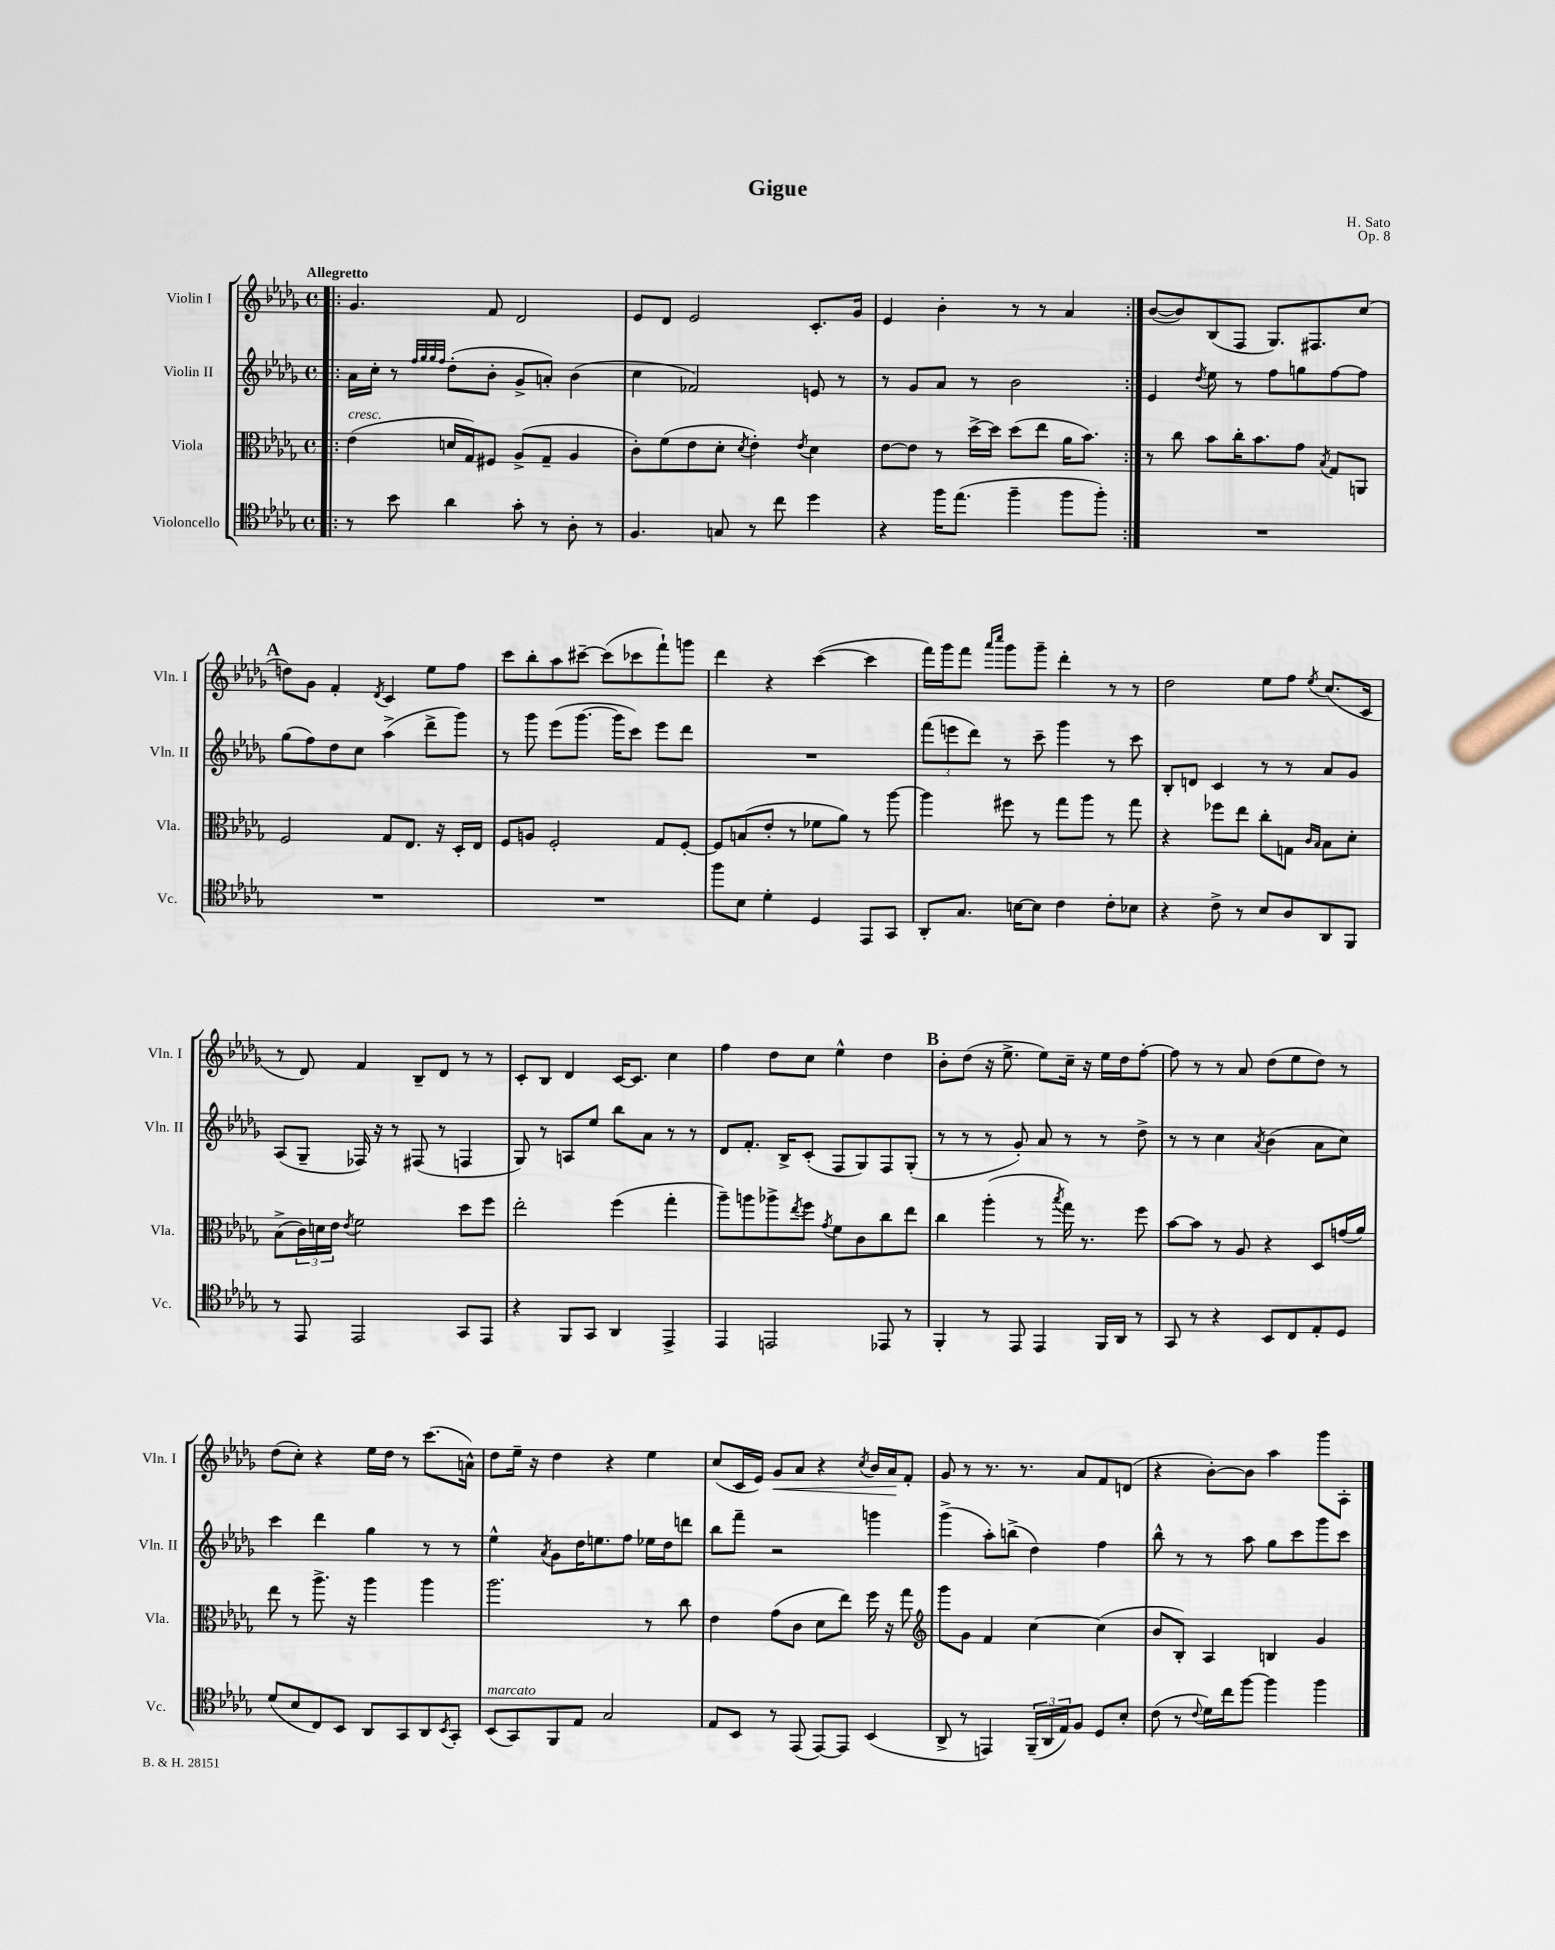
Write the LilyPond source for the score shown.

\header { title = "Gigue" composer = "H. Sato" opus = "Op. 8" }
<<
\new StaffGroup <<
\new Staff = "s0" \with { instrumentName = "Violin I" shortInstrumentName = "Vln. I" } {
    \clef treble \key des \major \defaultTimeSignature \time 4/4 \tempo "Allegretto"
    \repeat volta 2 { \bar ".|:" ges'4. f'8 des'2 |
    ees'8 des'8 ees'2 c'8.-. ges'16 |
    ees'4 bes'4-. r8 r8 aes'4 | }
    bes'8~( bes'8) bes8( f8 ges8.) fis8. c''8( |
    \mark \markup { \bold "A" } d''8) ges'8 f'4-. \acciaccatura { des'8 } c'4 ees''8 f''8 |
    c'''8 bes''8-. aes''8 cis'''8~-- cis'''8( ces'''8 f'''8-!) g'''8 |
    des'''4 r4 c'''4~( c'''4 |
    f'''16) ges'''16 f'''8 \grace { aes'''16 c''''16 } ges'''8 ges'''8-- des'''4-. r8 r8 |
    des''2 ees''8 f''8 \acciaccatura { ees''8 } c''8.( c'16 |
    r8 des'8) f'4 bes8-- des'8 r8 r8 |
    c'8-. bes8 des'4 c'16~ c'8. c''4 |
    f''4 des''8 c''8 ees''4-^ des''4 |
    \mark \markup { \bold "B" } bes'8-. des''8( r16 ees''8.-> ees''8) c''16-- r16 ees''16 des''16 f''8~-. |
    f''8 r8 r8 aes'8 des''8( ees''8 des''8) r8 |
    des''8( c''8-.) r4 ees''16 des''16 r8 c'''8.( a'16-^) |
    des''8 ees''16-- r16 des''4 r4 ees''4 |
    c''8( c'16 ees'16) ges'8\< aes'8 r4 \acciaccatura { c''8 } bes'16 aes'16\! f'8-. |
    ges'8 r8 r8. r8. aes'8 f'8 d'8( |
    r4 bes'8~-.) bes'8 aes''4 ges'''8 aes8-. \bar "|." |
}
\new Staff = "s1" \with { instrumentName = "Violin II" shortInstrumentName = "Vln. II" } {
    \clef treble \key des \major \defaultTimeSignature \time 4/4
    \repeat volta 2 { \bar ".|:" aes'16 c''16-. r8 \grace { f''32 ges''32 ges''32 f''32 } des''8-.( bes'8-. ges'8-> a'8-.) bes'4( |
    c''4 fes'2) e'8 r8 |
    r8 ges'8 aes'8 r8 bes'2 | }
    ees'4 \acciaccatura { des''8 } ees''8 r8 f''8 g''8 f''8~ f''8 |
    \mark \markup { \bold "A" } ges''8( f''8) des''8 c''8 aes''4->( des'''8-> ges'''8) |
    r8 ges'''8 ees'''8( ges'''8.~ ges'''16 c'''8) ees'''8 des'''8 |
    R1 |
    \tuplet 3/2 { f'''8( e'''8 des'''8) } r8 c'''8-- ges'''4 r8 c'''8 |
    bes8-. d'8 c'4 r8 r8 aes'8 ges'8 |
    aes8( ges8-- fes16) r16 r8 fis8( r8 f4 |
    ges8) r8 a8 ees''8 bes''8 aes'8 r8 r8 |
    des'8 f'8.-. bes16-> c'8-.( f8 ges8) f8 ges8-.( |
    \mark \markup { \bold "B" } r8 r8 r8 ges'8-.) aes'8 r8 r8 des''8-> |
    r8 r8 c''4 \acciaccatura { aes'8 } bes'4( aes'8 c''8) |
    c'''4 des'''4 ges''4 r8 r8 |
    ees''4-^ \acciaccatura { aes'8 } ges'8 des''16 e''8. f''8 ees''16 des''16 d'''8 |
    bes''8 f'''8-- r2 g'''4 |
    ges'''4->( aes''8-.) b''8->( des''4) f''4 |
    bes''8-^ r8 r8 aes''8 ges''8 c'''8 ges'''8 c'''8 \bar "|." |
}
\new Staff = "s2" \with { instrumentName = "Viola" shortInstrumentName = "Vla." } {
    \clef alto \key des \major \defaultTimeSignature \time 4/4
    \repeat volta 2 { \bar ".|:" ees'4^\markup { \italic "cresc." }( d'16 ges16) fis8 aes8->( ges8-- aes4 |
    c'8-.) f'8( ees'8 des'8-. \acciaccatura { des'8 } ees'4-.) \acciaccatura { ees'8 } des'4 |
    ees'8~ ees'8 r8 des''16~-> des''16 des''8( ees''8 aes'16 bes'8.) | }
    r8 c''8 bes'8 c''16-. bes'8. ges'8 \acciaccatura { bes8 } ges8 a,8 |
    \mark \markup { \bold "A" } f2 ges8 ees8. r16 des16-. ees16 |
    f8 a8 f2-. ges8 f8~-. |
    f8 b8( ees'8-. r8 fes'8 aes'8) r8 aes''8~ |
    aes''4 fis''8 r8 ges''8 aes''8 r8 ges''8 |
    r4 fes''8 ees''8 c''8-. g8 \grace { c'16 bes16 } bes8 des'8-. |
    bes8->( \tuplet 3/2 { c'16) d'16 ees'16 } \acciaccatura { ees'8 } f'2 des''8 f''8 |
    ees''2-. f''4( ges''4-. |
    aes''8--) a''8 aes''8-> \acciaccatura { ees''8 } f''8 \acciaccatura { ges'8 } f'8 c'8 c''8 ees''8 |
    \mark \markup { \bold "B" } c''4 aes''4-.( r8 \acciaccatura { bes''8 } ges''16) r8. f''8 |
    bes'8~ bes'8 r8 aes8 r4 des8 g'16( aes'16) |
    ees''8 r8 aes''8.-> r16 aes''4 aes''4 |
    aes''2. r8 c''8 |
    ees'4 ges'8( c'8 des'8 ees''8) f''16 r16 ges''8 |
    \clef treble ges'''8 ges'8 f'4 c''4~ c''4( |
    bes'8 bes8-.) aes4 b4 ges'4 \bar "|." |
}
\new Staff = "s3" \with { instrumentName = "Violoncello" shortInstrumentName = "Vc." } {
    \clef tenor \key des \major \defaultTimeSignature \time 4/4
    \repeat volta 2 { \bar ".|:" r8 bes'8 aes'4 ges'8-. r8 aes8-. r8 |
    f4. g8 r8 c''8 des''4 |
    r4 f''16 ees''8.( f''4-- f''8 f''8-.) | }
    R1 |
    \mark \markup { \bold "A" } R1 |
    R1 |
    f''8 bes8 des'4-. des4 ees,8 ges,8 |
    aes,8-. ges8. b16~ b8 c'4 c'8-. bes8 |
    r4 c'8-> r8 bes8 aes8 aes,8 f,8 |
    r8 ees,8 ees,2 ges,8 ees,8 |
    r4 f,8 ges,8 aes,4 ees,4-> |
    ees,4 e,2 ees,8 r8 |
    \mark \markup { \bold "B" } f,4-. r8 ees,8 ees,4 f,16 aes,16 r8 |
    ges,8 r8 r4 bes,8 c8 ees8-. des8 |
    des'8( bes8 c8) bes,8 aes,8 ges,8 aes,8 \acciaccatura { bes,8 } ges,8-. |
    bes,8^\markup { \italic "marcato" }( ges,8) f,8 ees8 ges2 |
    ees8 bes,8 r8 ees,8( ees,8~) ees,8 bes,4( |
    aes,8-> r8 e,4) \tuplet 3/2 { f,16--( aes,16 ees16) } f8 des8 bes8-. |
    c'8( r8 \appoggiatura { c'8 } des'16) c''16 f''8~ f''4 f''4 \bar "|." |
}
>>
>>
\layout { \context { \Score \remove "Bar_number_engraver" } }
